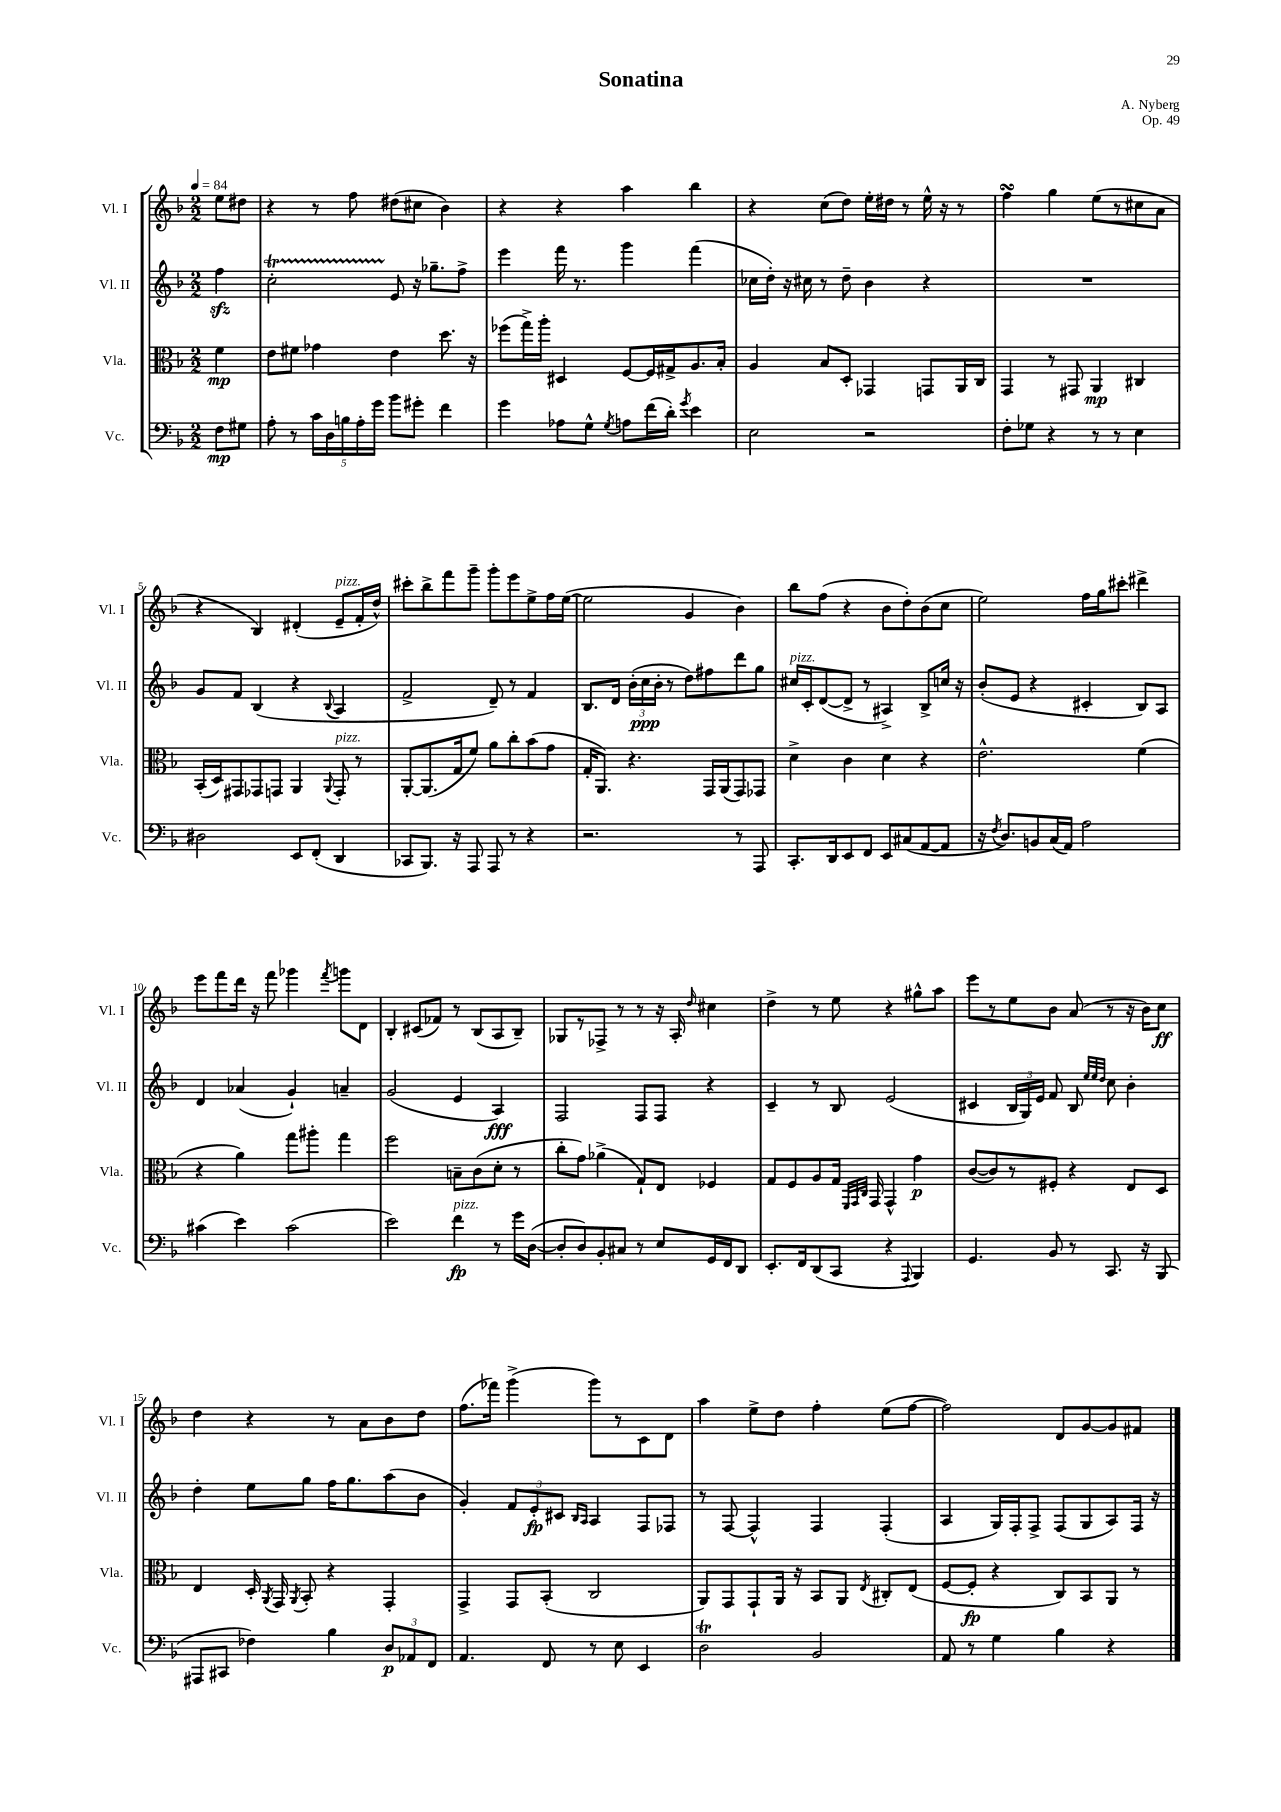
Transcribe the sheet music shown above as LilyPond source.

\header { title = "Sonatina" composer = "A. Nyberg" opus = "Op. 49" }
<<
\new StaffGroup <<
\new Staff = "s0" \with { instrumentName = "Vl. I" shortInstrumentName = "Vl. I" } {
    \clef treble \key f \major \numericTimeSignature \time 2/2 \partial 4 \tempo 4 = 84
    \autoBeamOff e''8[ dis''8] |
    r4 r8 f''8 dis''8[( cis''8] bes'4) |
    r4 r4 a''4 bes''4 |
    r4 c''8[( d''8]) e''16[-. dis''16] r8 e''16-^ r16 r8 |
    f''4\turn g''4 e''8[( r8 cis''8 a'8] |
    r4 bes4) dis'4-.( e'8[--^\markup { \italic "pizz." } f'16-. d''16]-^) |
    cis'''8[-. bes''8-> f'''8 g'''8]-- g'''8[-. e'''8 e''8-> f''16 e''16]~( |
    e''2 g'4 bes'4) |
    bes''8[ f''8]( r4 bes'8[ d''8-.) bes'8( c''8] |
    e''2) f''16[ g''16 cis'''8]-. dis'''4-> |
    e'''8[ f'''8 d'''16] r16 f'''8 ges'''4 \acciaccatura { f'''8 } g'''8[ d'8] |
    bes4-. cis'8[( fes'8]) r8 bes8[( a8 bes8]--) |
    ges8[ r8 fes8]-> r8 r8 r16 a16-. \grace { d''16 } cis''4 |
    d''4-> r8 e''8 r4 gis''8[-^ a''8] |
    e'''8[ r8 e''8 bes'8] a'8( r8 r16 bes'16[) c''8]\ff |
    d''4 r4 r8 a'8[ bes'8 d''8] |
    f''8.[( fes'''16]) g'''4->( g'''8[) r8 c'8 d'8] |
    a''4 e''8[-> d''8] f''4-. e''8[( f''8]~ |
    f''2) d'8[ g'8~ g'8 fis'8] \bar "|." |
}
\new Staff = "s1" \with { instrumentName = "Vl. II" shortInstrumentName = "Vl. II" } {
    \clef treble \key f \major \numericTimeSignature \time 2/2 \partial 4
    \autoBeamOff f''4\sfz |
    c''2-.\startTrillSpan e'8\stopTrillSpan r16 ges''8.[-- f''8]-> |
    e'''4 f'''16 r8. g'''4 f'''4( |
    ces''16[ d''16]-.) r16 cis''16 r8 d''8-- bes'4 r4 |
    R1 |
    g'8[ f'8] bes4( r4 \appoggiatura { bes8 } a4 |
    f'2-> d'8--) r8 f'4 |
    bes8.[ d'16] \tuplet 3/2 { bes'16[-.( c''16\ppp bes'16]-. } r8 d''8[) fis''8 d'''8 g''8] |
    cis''16[^\markup { \italic "pizz." } c'16-. d'8~( d'8]-> r8 ais4->) bes8[-> c''16] r16 |
    bes'8[-.( e'8] r4 cis'4-. bes8[) a8] |
    d'4 aes'4( g'4-!) a'4-- |
    g'2( e'4 a4\fff) |
    f2 f8[ f8] r4 |
    c'4-- r8 bes8 e'2( |
    cis'4 \tuplet 3/2 { bes16[ g16) e'16] } f'8 bes8 \grace { e''32[ e''32 d''32] } c''8 bes'4-. |
    d''4-. e''8[ g''8] f''16[ g''8. a''8( bes'8] |
    g'4-.) \tuplet 3/2 { f'8[ e'8-.\fp cis'8] } \grace { bes16[ a16] } a4 f8[ fes8] |
    r8 f8~ f4-^ f4 f4-.( |
    a4 g16[) f16-. f8]-> f8[( g8 a8) f16] r16 \bar "|." |
}
\new Staff = "s2" \with { instrumentName = "Vla." shortInstrumentName = "Vla." } {
    \clef alto \key f \major \numericTimeSignature \time 2/2 \partial 4
    \autoBeamOff f'4\mp |
    e'8[ fis'8] ges'4 e'4 d''8. r16 |
    fes''8[( g''16->) a''16]-. dis4 f8[~ f16 gis16-> a8. bes16]-. |
    a4 bes8[ d8]-. ges,4 g,8[ a,16 c16] |
    g,4 r8 gis,8 a,4\mp cis4 |
    bes,16[-.( d16) gis,8 ges,8 g,8] a,4 \appoggiatura { a,8 } g,8-.^\markup { \italic "pizz." } r8 |
    a,8[~-. a,8.( g16 f'8]) a'8[ c''8-. bes'8( g'8] |
    g16[-. a,8.]) r4. g,16[ a,16( g,8) ges,8] |
    d'4-> c'4 d'4 r4 |
    e'2.-^ f'4( |
    r4 a'4) g''8[ ais''8]-. g''4 |
    f''2 b8[-- c'8( d'8]-. r8 |
    c''8[-. g'8]) aes'4->( g8[-!) e8] fes4 |
    g8[ f8 a8 g16] \grace { f,32[ g,32 c32] } g,16 g,4-^ g'4\p |
    c'8[~( c'8) r8 fis8]-. r4 e8[ d8] |
    e4 d16-. \acciaccatura { a,8 } g,16 \acciaccatura { a,8 } bes,8-. r4 g,4-. |
    g,4-> g,8[ bes,8]-.( c2 |
    a,8[) g,8 g,8-! a,16] r16 bes,8[ a,8] \acciaccatura { e8 } cis8[-. e8]( |
    f8[~ f8]-.\fp r4 c8[) bes,8 a,8] r8 \bar "|." |
}
\new Staff = "s3" \with { instrumentName = "Vc." shortInstrumentName = "Vc." } {
    \clef bass \key f \major \numericTimeSignature \time 2/2 \partial 4
    \autoBeamOff f8[\mp gis8] |
    a8-. r8 \tuplet 5/4 { c'16[ d16 b16 a16-. g'16] } bes'8[ gis'8]-. f'4 |
    g'4 aes8[ g8]-^ \acciaccatura { g8 } a8[ f'16( d'16]-.) \acciaccatura { g'8 } e'4 |
    e2 r2 |
    f8[-. ges8] r4 r8 r8 e4 |
    dis2 e,8[ f,8]-.( d,4 |
    ces,8[ bes,,8.]) r16 a,,8 a,,8 r8 r4 |
    r2. r8 a,,8 |
    c,8.[-. d,16 e,8 f,8] e,8[ cis8( a,8~ a,8] |
    r16 \acciaccatura { f8 } d8.[) b,8 c16( a,16]) a2 |
    cis'4( e'4) cis'2( |
    e'2) f'4\fp^\markup { \italic "pizz." } r8 g'16[ d16]~( |
    d8[-. d8) bes,8-. cis8] r8 e8[ g,16 f,16 d,8] |
    e,8.[-. f,16 d,8( c,8] r4 \appoggiatura { a,,8 } bes,,4) |
    g,4. bes,8 r8 c,8. r16 bes,,8( |
    ais,,8[ cis,8] fes4) bes4 \tuplet 3/2 { d8[\p aes,8 f,8] } |
    a,4. f,8 r8 e8 e,4 |
    d2\trill bes,2 |
    a,8 r8 g4 bes4 r4 \bar "|." |
}
>>
>>
